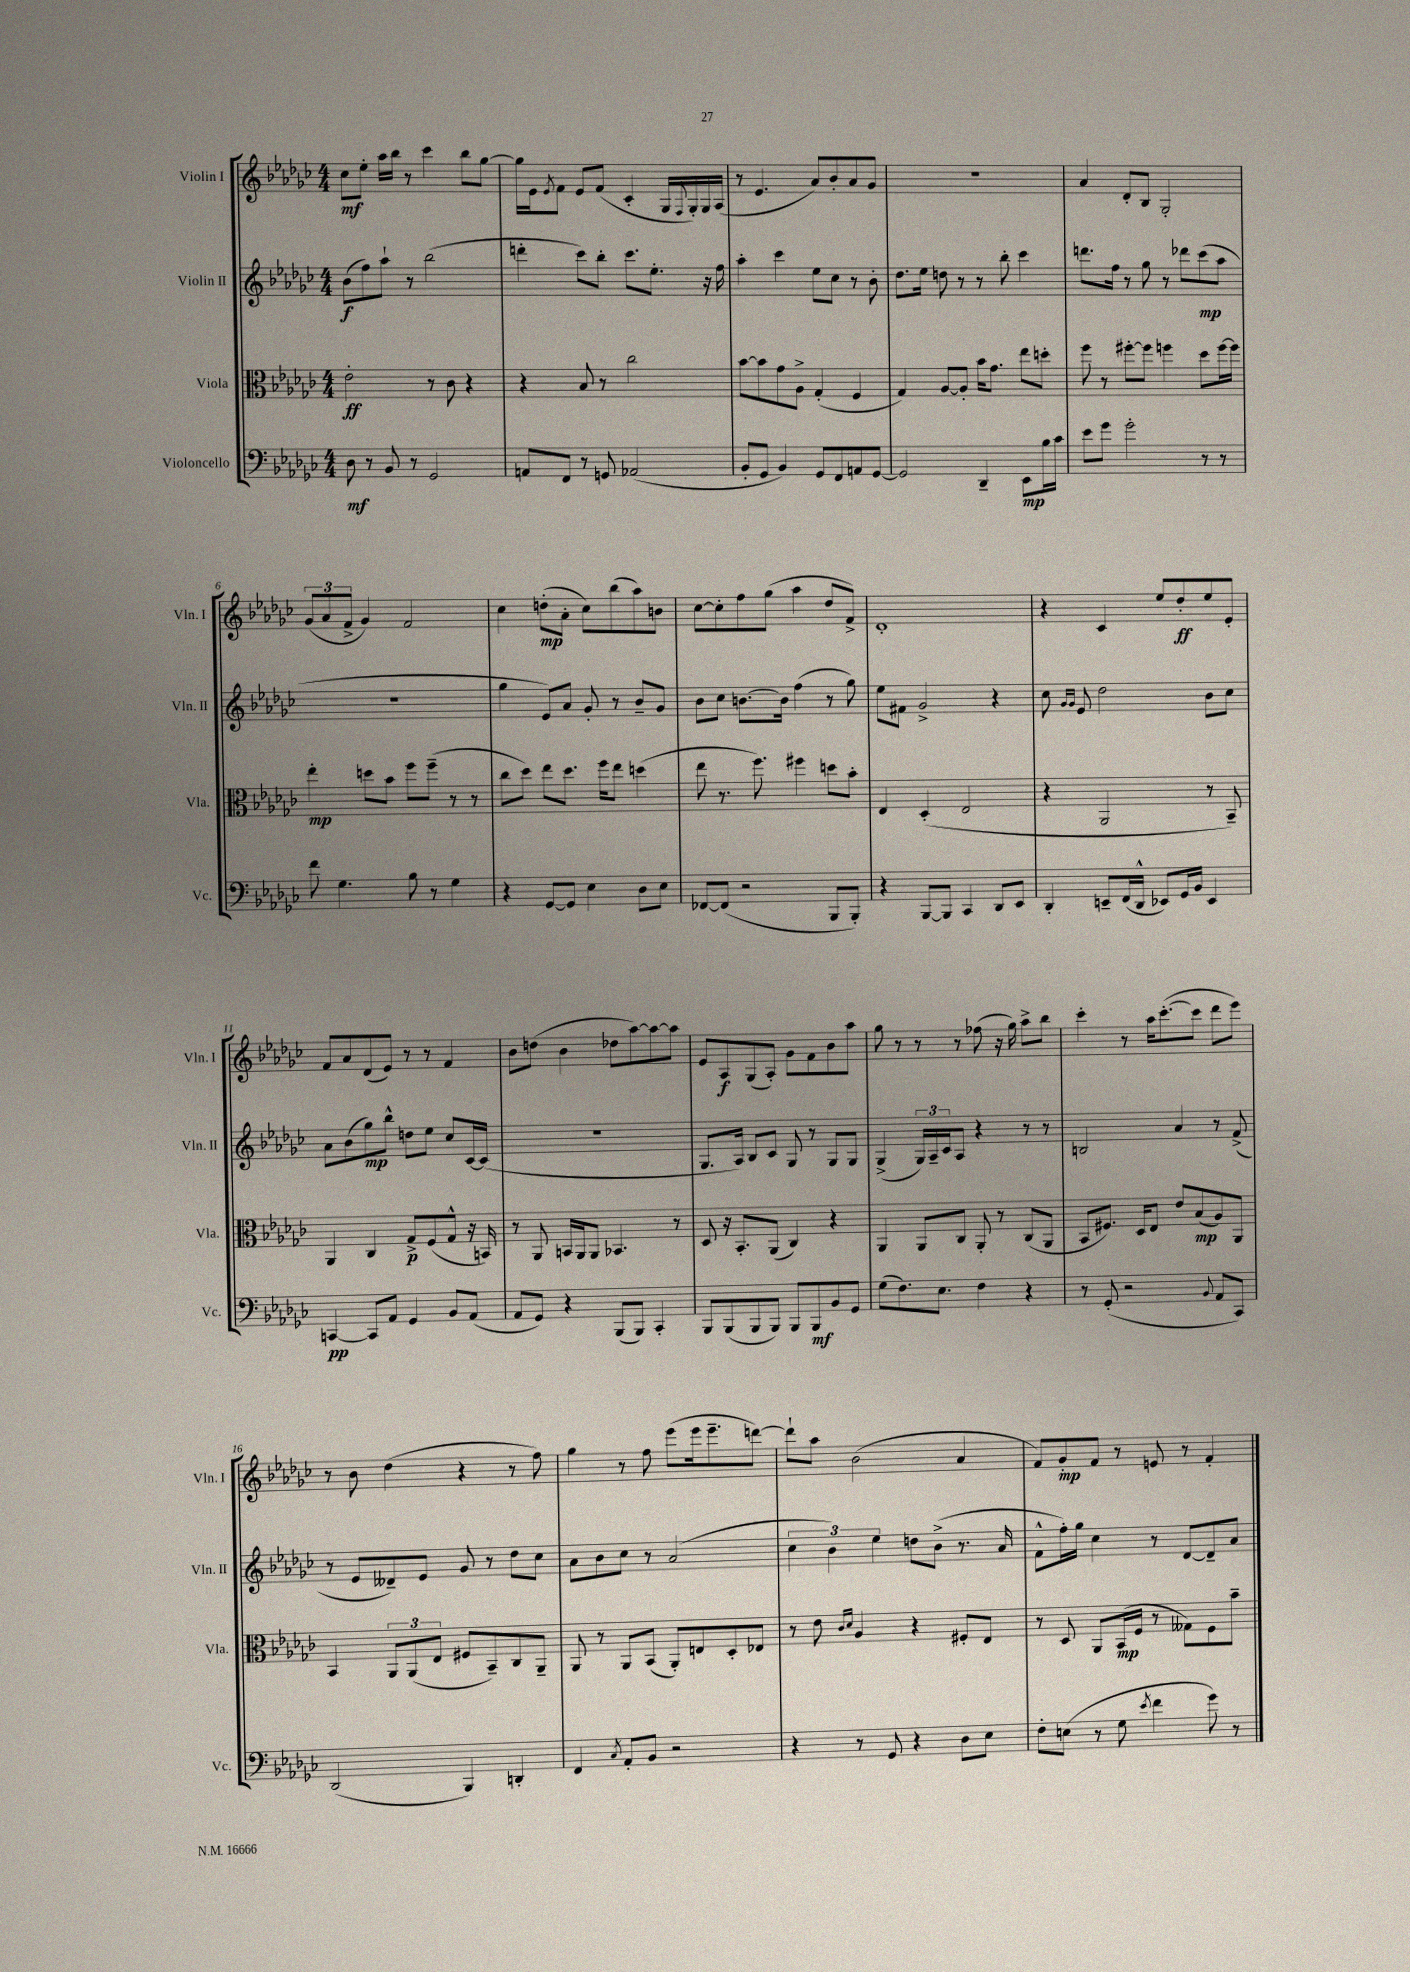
<<
\new StaffGroup <<
\new Staff = "s0" \with { instrumentName = "Violin I" shortInstrumentName = "Vln. I" } {
    \clef treble \key ges \major \numericTimeSignature \time 4/4
    ces''8\mf ees''8-. aes''16 bes''16 r8 ces'''4 bes''8 ges''8~ |
    ges''16 ees'16 \acciaccatura { ees'8 } f'8 ees'8 f'8( ces'4-. ges16 \appoggiatura { f8 } ges16-.) ges16 aes16( |
    r8 ees'4. aes'8) bes'8-. aes'8 ges'8 |
    R1 |
    aes'4 des'8-. bes8 ges2-. |
    \tuplet 3/2 { ges'8( aes'8 f'8-> } ges'4) f'2 |
    ces''4 d''8-.\mp( aes'8-. ces''8) bes''8( aes''8) b'8 |
    ces''8~ ces''8-. f''8 ges''8( aes''4 des''8 f'8->) |
    des'1-. |
    r4 ces'4 ees''8 des''8-.\ff ees''8 ees'8-. |
    f'8 aes'8 des'8( ees'8) r8 r8 f'4 |
    bes'8 d''8( bes'4 des''8 aes''8~) aes''8~ aes''8 |
    ees'8 aes8\f ges8( aes8-.) ges'8 f'8 bes'8 aes''8 |
    ges''8 r8 r8 r8 fes''8( r16 ges''16) aes''8-> bes''8 |
    ces'''4-. r8 aes''16 ces'''8.~-.( ces'''8 des'''8 ees'''8) |
    r8 bes'8 des''4( r4 r8 f''8) |
    ges''4 r8 f''8 ees'''8( ees'''16 ees'''8.-- d'''8~) |
    d'''8-! aes''8 bes'2( aes'4 |
    f'8) ges'8-.\mp f'8 r8 e'8 r8 f'4-. \bar "|." |
}
\new Staff = "s1" \with { instrumentName = "Violin II" shortInstrumentName = "Vln. II" } {
    \clef treble \key ges \major \numericTimeSignature \time 4/4
    bes'8\f( f''8) aes''8-! r8 bes''2( |
    d'''4-. ces'''8) bes''8-. ces'''8. ees''8.-. r16 f''16 |
    aes''4-. ces'''4 ees''8 ces''8 r8 bes'8-. |
    des''8. ees''16 d''8 r8 r8 bes''8-. ces'''4 |
    d'''8. f''16 r8 ges''8 r8 des'''8 ces'''8\mp( aes''8 |
    r1 |
    ges''4 ees'8) aes'8 ges'8-. r8 bes'8-- ges'8 |
    bes'8 ces''8 b'8.~ b'16 f''4( r8 ges''8) |
    ees''8 fis'8 ges'2-> r4 |
    ces''8 \grace { ges'16 ges'16 } ees'8 des''2 bes'8 ces''8 |
    aes'8 bes'8( ges''8\mp) bes''8-^ d''8 ees''8 ces''8 ces'16~ ces'16( |
    r1 |
    ges8. aes16) bes8 ces'8 ges8 r8 ges8 ges8 |
    ges4->( \tuplet 3/2 { ges16) aes16-- ces'16 } aes8 r4 r8 r8 |
    b2 aes'4 r8 f'8->( |
    r8 ees'8 deses'8--) ees'8 ges'8 r8 des''8 ces''8 |
    aes'8 bes'8 ces''8 r8 aes'2( |
    \tuplet 3/2 { ces''4 bes'4) ees''4 } d''8 bes'8->( r8. aes'16 |
    f'8-^ f''16-.) ges''16 ces''4 r8 des'8~ des'8-- aes'8 \bar "|." |
}
\new Staff = "s2" \with { instrumentName = "Viola" shortInstrumentName = "Vla." } {
    \clef alto \key ges \major \numericTimeSignature \time 4/4
    ees'2-.\ff r8 ces'8 r4 |
    r4 bes8 r8 ces''2 |
    bes'8~ bes'8 ges'8 aes8-> ges4-.( f4 |
    ges4) aes8~ aes8-. bes'16 ges'8. ees''8 d''8-. |
    f''8 r8 fis''8~-. fis''8 f''4 des''8 f''16~ f''16 |
    ees''4-.\mp d''8 bes'8 f''8 f''8--( r8 r8 |
    ces''8 des''8) ees''8 des''8. f''16 ees''8 d''4( |
    ees''8 r8. f''8.) fis''4 d''8 bes'8-. |
    ees4 des4-.( ees2 |
    r4 aes,2 r8 bes,8--) |
    aes,4 ces4 ges8->\p f8( ges8-^ r16 b,16) |
    r8 aes,8 b,16 aes,16 aes,8 bes,4. r8 |
    des8 r16 bes,8.-. aes,8( ces4) r4 |
    aes,4 aes,8 ces8 aes,8-. r8 ces8( aes,8 |
    bes,8 fis8.) des16 ees8 ees'8 bes8\mp( aes8) aes,8 |
    bes,4 \tuplet 3/2 { aes,8 aes,8( ees8 } fis8 bes,8--) ces8 aes,8-- |
    aes,8 r8 aes,8 bes,8( aes,8-.) e8 des8-. ees8 |
    r8 ees'8 \grace { ces'16 des'16 } aes4 r4 fis8-. ees8 |
    r8 des8 aes,8 bes,16\mp( f16 r8 geses8) f8 bes'8-- \bar "|." |
}
\new Staff = "s3" \with { instrumentName = "Violoncello" shortInstrumentName = "Vc." } {
    \clef bass \key ges \major \numericTimeSignature \time 4/4
    des8\mf r8 bes,8 r8 ges,2 |
    a,8 f,8 r8 g,8 aes,2( |
    bes,8-. ges,8 bes,4) ges,8 f,8 a,8 ges,8~ |
    ges,2 des,4-- ees,8\mp bes16 ces'16 |
    ees'8 ges'8 ges'2-. r8 r8 |
    f'8 ges4. bes8 r8 ges4 |
    r4 ges,8~ ges,8 ees4 des8 ees8 |
    fes,8~ fes,8( r2 bes,,8 bes,,8-.) |
    r4 bes,,8~ bes,,8 ces,4 des,8 ees,8 |
    des,4-. e,8-- f,16( des,16-^ ees,8) ges,16 bes,16 ees,4 |
    c,4~\pp c,8 aes,8 ges,4 bes,8 aes,8( |
    aes,8 ges,8) r4 bes,,8( bes,,8) ces,4-. |
    bes,,8 bes,,8( bes,,8 bes,,8) bes,,8 bes,,8\mf bes,8 ges,8 |
    ges8( f8.) ees8. f4 r4 |
    r8 ges,8-.( r2 \appoggiatura { bes,8 } aes,8 ces,8) |
    des,2( bes,,4) d,4-. |
    f,4 \acciaccatura { ces8 } aes,8-. bes,8 r2 |
    r4 r8 ges,8 r4 des8 ees8 |
    f8-. e8( r8 ges8 \acciaccatura { ees'8 } f'4 ges'8) r8 \bar "|." |
}
>>
>>
